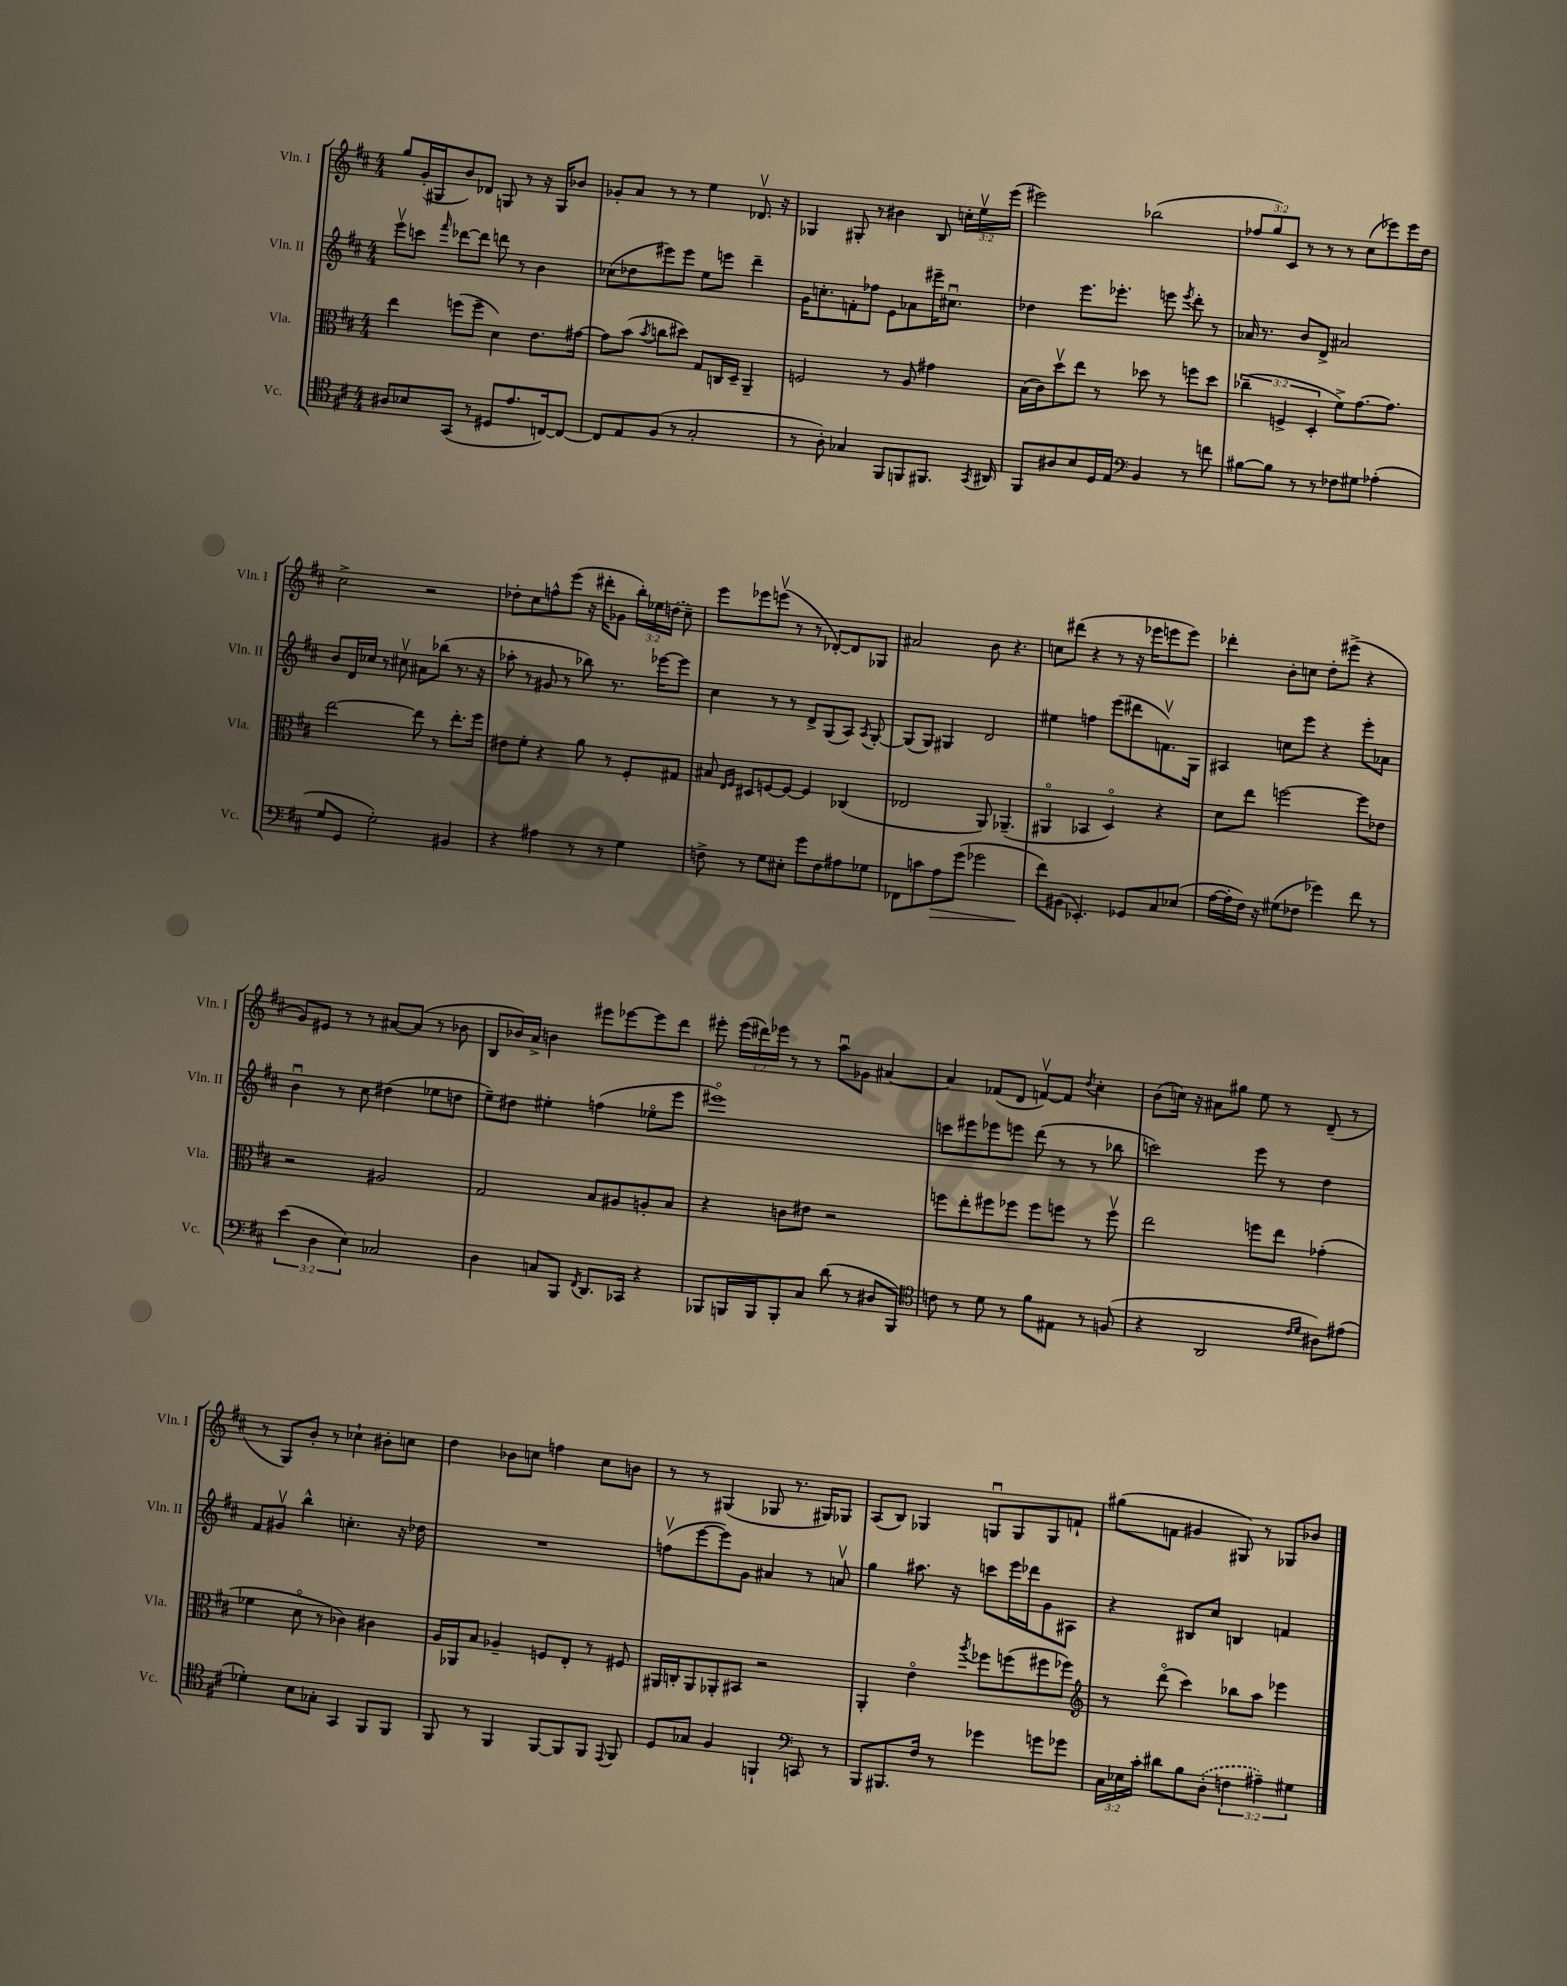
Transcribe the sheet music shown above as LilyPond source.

<<
\new StaffGroup <<
\new Staff = "s0" \with { instrumentName = "Vln. I" shortInstrumentName = "Vln. I" } {
    \clef treble \key d \major \numericTimeSignature \time 4/4 \override Staff.TupletNumber.text = #tuplet-number::calc-fraction-text
    \autoBeamOff g''8[ g'16-.( gis16 b'8) des'8] g8 r8 r16 g16[ bes'8] |
    ges'8[-. a'8] r8 r8 e''4 des'8.\upbow r16 |
    ges4 gis8-. r8 bis'4 b8 \tuplet 3/2 { c''16[-. e''16\upbow e'''16]( } |
    eis'''2) bes''2( |
    \tuplet 3/2 { fes''8[ g''8) cis'8] } r8 r8 r8 cis''8[( ees'''8) ees'''16 d''16] |
    cis''2-> r2 |
    des''8[-. cis''8 f''8-^ e'''8]( r16 dis'''16[-. ges'8] \tuplet 3/2 { b''16[-.) ees''16 \once \slurDashed d''16]( } cis''8--) |
    e'''8[ ees'''8 e'''8]\upbow( r8 r8 des'8[~-.) des'8 ges8] |
    ais'2 b'8 r4. |
    c''8[ dis'''8]( r4 r8 r16 ees'''16[ e'''8 e'''8]) |
    des'''4-. b'8[-. c''8] d''8[-. eis'''8]->( r4 |
    g'8[) eis'8] r8 r8 ais'8[~ ais'8]( r8 bes'8 |
    b8[ bes'16) a'16]-> b'4 eis'''8[ ees'''8~ ees'''8 d'''8] |
    eis'''8-. \tuplet 3/2 { eis'''16[( dis'''16) ees'''16] } r8 r8 a''8[\downbow ges'8] ais'4~ |
    ais'4 fes'8[( d'8] f'8[~\upbow) f'8] \acciaccatura { d''8 } cis''4-. |
    b'8[( c''16]) r16 ais'8[ gis''8] e''8 r8 d'8--( r8 |
    r8 g8[) b'8]-. r8 ces''4-! bis'8[-. c''8] |
    d''4 bes'8[ c''8] f''4 c''8[ b'8] |
    r8 r8 gis4( ges8 r8. gis16[) ges8] |
    a8[( b8]) ges4 g8[\downbow g8 g8 f'8]-! |
    gis''8[( f'8] gis'4 gis8) r8 ges8[ bes'8] \bar "|." |
}
\new Staff = "s1" \with { instrumentName = "Vln. II" shortInstrumentName = "Vln. II" } {
    \clef treble \key d \major \numericTimeSignature \time 4/4
    \autoBeamOff e'''8[\upbow c'''8] \grace { fis'''16 } des'''8[~ des'''8] d'''8 r8 b'4 |
    ces''8[( des''8 eis'''8) eis'''8] e''8[ e'''8] d'''4-- |
    g'16[ c''8.-. f'8-. fes''8] e'8[ aes'8 eis'''16-- cis''8.]\downbow |
    des''4 e'''8.[ ees'''8.]-. e'''8 \acciaccatura { e'''8 } d'''8-. r8 |
    aes'16 r8. b'8[ d'8]-> ais'2 |
    b'8[ d'16 ces''16] r8 cis''8\upbow ais'8[ bes''8]( r8. r16 |
    aes''8-. r8 gis'8 r8 bes''8) r8. ees'''16[~ ees'''8] |
    cis''4 r8 r8 d'8[-> g8( a8]) \acciaccatura { a8 } g8~-. |
    g8[( g8]) gis4 d'2 |
    eis''4 f''4 e'''8[( dis'''8 f'8.\upbow) g16] |
    ais4 c''8[ e'''8] r4 e'''8[-. aes'8] |
    b'4\downbow r8 cis''8 dis''4( ees''8[ d''8] |
    e''8[--) dis''8] eis''4-. f''4( ees''8[\flageolet e'''8] |
    eis'''1\flageolet) |
    c'''8[ eis'''8 ees'''8 e'''8] d'''8( r8 r8 bes''8 |
    c'''2) e'''8 r8 d''4 |
    fis'8[ gis'8]\upbow b''4-^ c''4.-. r16 des''16 |
    R1 |
    f''8[\upbow( e'''8~ e'''8) g'8] ais'4 r8 a'8\upbow |
    g''4 ais''8. r16 c'''8[ e'''16 des'''16 g'8 ais8] |
    r4 bis8[ cis''8] b4 f'4 \bar "|." |
}
\new Staff = "s2" \with { instrumentName = "Vla." shortInstrumentName = "Vla." } {
    \clef alto \key d \major \numericTimeSignature \time 4/4 \override Staff.TupletNumber.text = #tuplet-number::calc-fraction-text
    \autoBeamOff e''4 f''8[( f''8]-- d'4) e'8.[ gis'16]~ |
    gis'8[ b'8]( \acciaccatura { b'8 } c''8[ dis''8]) g8[ c16 d16]-- a,4-- |
    f2 r8 a8 gis'4 |
    b16[( cis'16) d''8\upbow e''8] r8 des''8 r8 f''8[ des''8] |
    \tuplet 3/2 { ces''4--( f4-> d4-. } fis'8[->) g'8.~ g'8.] |
    e''2~ e''8 r8 e''8.[-. fis''16] |
    eis'8[ fis'8]-. r4 a'8 r8 fis8[-. gis8] |
    bis8 \grace { e16[ fis16] } dis8[ f8~ f8]~ f4 ces4( |
    ees2 a,8) aes,4.--( |
    ais,4\flageolet bes,4 d4\flageolet) r4 |
    d'8[ e''8] f''2~ f''8[ ees'8] |
    r2 ais2 |
    g2 b8[ ais8 a8-. b8] |
    r4 c'8[ eis'8] r2 |
    f''8[ e''8-. fis''8 fes''8] fes''8[ f''8] r8 f''8\upbow |
    e''2 f''8[ e''8] ges'4-.( |
    fes'4 d'8\flageolet r8 ces'4) cis'4 |
    a16[ aes,16 b8] aes4-- f8[ e8]-. r8 fis8 |
    ais,16[ c16-. ais,8 aes,8-. bis,8] r2 |
    a,4-. e'4\flageolet \acciaccatura { a''8 } fes''8[ f''8( fis''8 fes''8]) |
    \clef treble r8 d'''8\flageolet( cis'''4) bes''8[ a''8] ees'''4 \bar "|." |
}
\new Staff = "s3" \with { instrumentName = "Vc." shortInstrumentName = "Vc." } {
    \clef tenor \key d \major \numericTimeSignature \time 4/4 \override Staff.TupletNumber.text = #tuplet-number::calc-fraction-text
    \autoBeamOff ais8[ bes8 g,8]( r8 dis8[ e'8. c16~) c8]~ |
    c8[ e8 fis8]( r8 g2-. |
    r8 a8-.) ges4 fis,8[ f,8 fis,8.] \acciaccatura { g,8 } ais,16 |
    fis,8[ ais8 b8 d16 e16] \clef bass b,4 r8 f'8 |
    bis8[~ bis8] r8 r8 fes8[ gis8] aes4-.( |
    g8[ g,8] g2-.) bis,4 |
    r4 ais4 r8 r8 g4 |
    f8-> r8 g8[ eis8]-. g'8[ f8 ais8 ges8] |
    fes,8[ c'8 a8\> g'8]( ges'2 |
    fis'8[\!) bis,8]( ees,4.-.) ges,8[ cis8 ees8]( |
    a16[~ a16-. fis16]) r16 gis8[( fes8] ges'4) fis'8 r8 |
    \tuplet 3/2 { e'4( d4 e4) } ces2 |
    d4 c8[ b,,8] \acciaccatura { fis,8 } d,8.[ ces,16] r4 |
    bes,,8[ b,,16 b,,16 b,,8-. cis8] d'8( r8 dis8[ b,,8]) |
    \clef tenor c'8 r8 d'8 r8 fis'8[ eis8] r8 f8( |
    r4 a,2 \grace { cis'16[ d'16] } ais8[) eis'8]( |
    des'4-.) b8[ ges8]-. g,4 fis,8[ fis,8] |
    fis,8 r8 fis,4 fis,8[~ fis,8 fis,8] \appoggiatura { e,8 } fis,8 |
    d8[ ges8] fis4 f,4-! \clef bass c,8 r8 |
    b,,8[ bis,,8. fis16] r8 ges'4 g'8[ ges'8] |
    \tuplet 3/2 { cis16[ ees16 cis'16]-. } dis'8[ b8 \once \slurDashed d8]-.( \tuplet 3/2 { f4 ais4--) gis4 } \bar "|." |
}
>>
>>
\layout { \context { \Score \remove "Bar_number_engraver" } }
